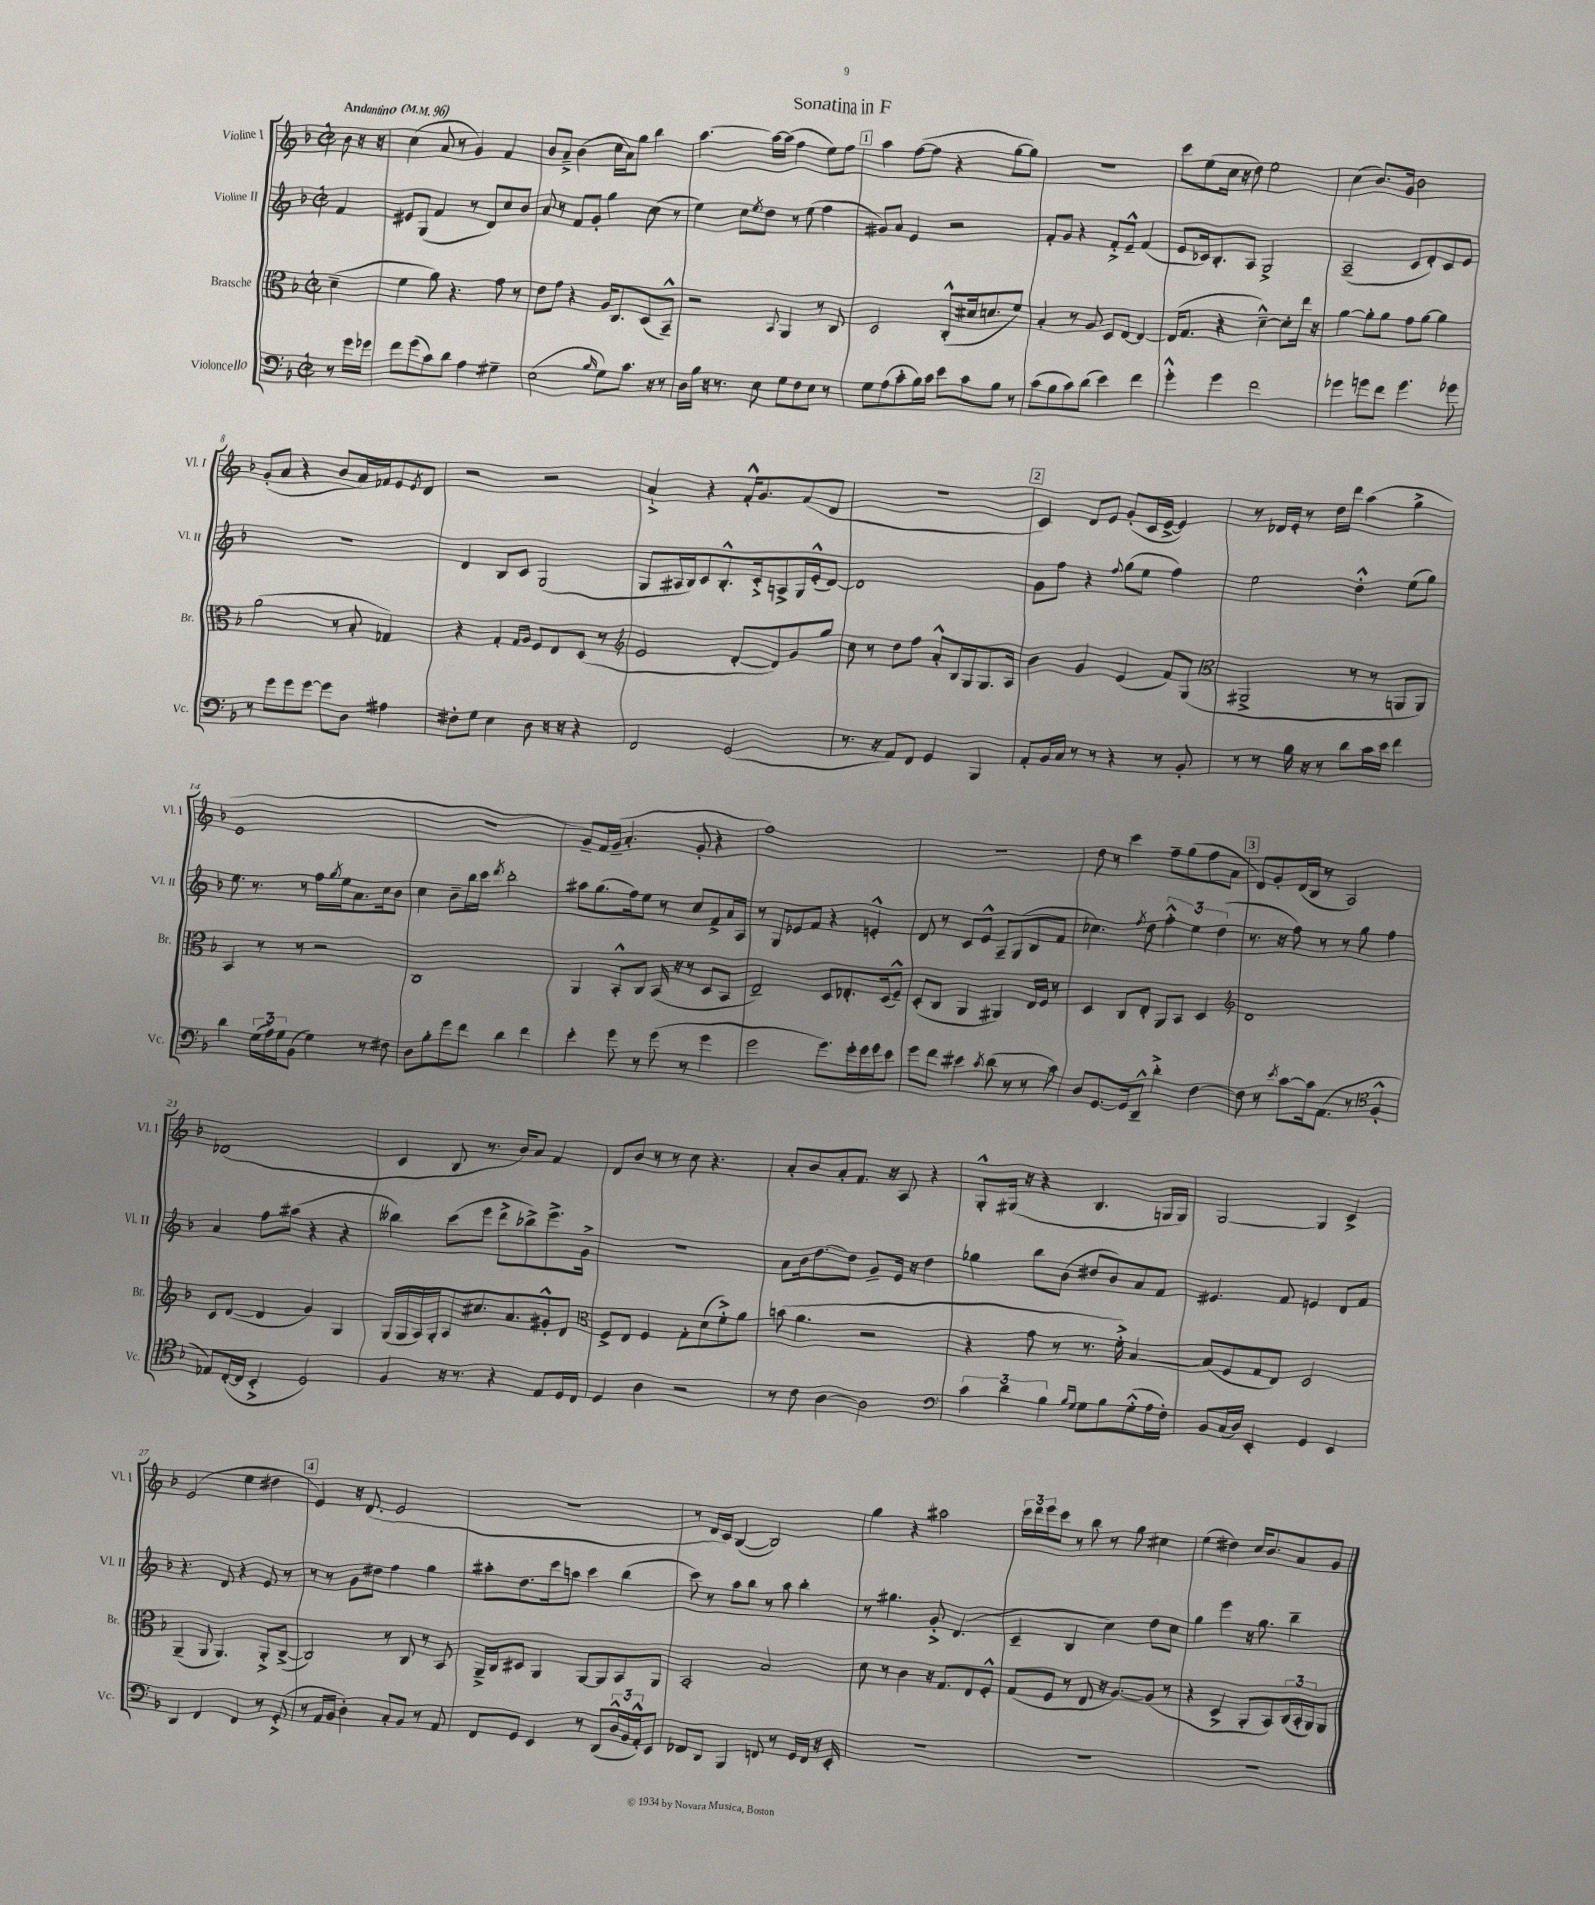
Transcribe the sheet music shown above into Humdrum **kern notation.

**kern	**kern	**kern	**kern
*staff4	*staff3	*staff2	*staff1
*clefF4	*clefC3	*clefG2	*clefG2
*k[b-]	*k[b-]	*k[b-]	*k[b-]
*M2/2	*M2/2	*M2/2	*M2/2
*met(c|)	*met(c|)	*met(c|)	*met(c|)
*MM96	*MM96	*MM96	*MM96
8r	(4d~\	4f/	8b-\
16g\LL	.	.	16r
16g-\JJ	.	.	16r
=	=	=	=
8f\L	4f\	8e#/L	(4cc\
(8g\	.	(8G/J	.
8c\)	8a\)	4f/	8a/
8d\J	4.r	.	8r
4A\	.	8r	4g/)
.	.	8d/L)	.
4G#~\	8g\	8cc/	4f/
.	8r	8b-/J	.
=	=	=	=
(2E\	8e\L	8a/	8b-/L
.	8g\J	8r	8a~^/J
.	4r	8f/L	(4b-\
.	.	8g'/J	.
16qqB-/	.	.	.
8G\L)	16A/LK	4gg\	16cc\LL
.	8.C/	.	16a\J)
8.c\J	.	.	8gg\J
.	(8D/	(8cc\	4bb-\
16r	.	.	.
8r	8BB-~^^/J)	8r	.
=	=	=	=
16D\LL	2r	4ee\)	[4.aa\
16B-\JJ	.	.	.
16r	.	.	.
8.r	.	.	.
.	.	8cc\L	.
.	.	8qee/	.
8E\	.	8dd\J	16aa\_LL
.	.	.	(16aa\]JJ
.	8qqBB-/	.	.
8G\L	4AA/	8r	4ff\
8F\	.	(8ee\	.
8E\J	8r	4ff\	8ee\L)
8r	8C/	.	8ff\J
=	=	=	=
8G\L	2D/	8g#/L)	4aa\
(8A\	.	8a/J	.
8c'\	.	4e/	([8ff\L
16B-\L)	.	.	8ff\]J
16c\JJ	.	.	.
8e\L	(8C'^^/L	2r	4r
8c\	16d#/k	.	.
.	8.d/	.	.
8B-\J	.	.	[8gg\L
8r	8f/J)	.	8gg\]J)
=	=	=	=
(8c\L	4B-'/	8f'/L	1r
8B-\	.	8g/J	.
8c\)	8r	4r	.
(8d\J	8A/	.	.
4e\)	8D/L	8f'^/L	.
.	[8E/J	8e~^^/J	.
4f\	4E/_	(4f/	.
=	=	=	=
4g'^^\	(16E/]LK	8e/L	8ccc\L
.	8.G/J	.	.
.	.	16c-/k)	(8ee\
.	.	8.B-'/	.
4g\	4r	.	16cc\Jk
.	.	.	16r
.	.	8A/J	8dd\)
2f\	[4d~^^\)	2G^/	2ee\
.	8d'\]L	.	.
.	16ee\Jk	.	.
.	16r	.	.
=	=	=	=
4g-\	[4a\	(2A~/	(4cc\
8g\L	8a'\]L	.	8.b-/L)
8f\J	8a\J	.	.
.	.	.	16g/Jk
4.g\	8g\L	8c/L	2b-\
.	[8a\J	8d'/)	.
.	4a\]	8c/	.
8g-\	.	8e/J	.
=	=	=	=
8r	(2a\	1r	(8g'/L
8g\L	.	.	8a/J
8g\	.	.	4r
[8g\J	.	.	.
8g\]L	8r	.	8b-/L
8D\J	8B-'/	.	16a/L)
.	.	.	16f-/J
4A#\	4G-/)	.	8e/
.	.	.	8qe/
.	.	.	8d/J
=	=	=	=
8F#'\L	4r	4d/	2r
8G\J	.	.	.
4E\	4G'/	8B-/L	.
.	.	8c/J	.
.	16qqG/LL	.	.
.	16qqA/JJ	.	.
8D\	8F/L	(2G/	2r
16r	8E/	.	.
16r	.	.	.
4r	(8D/J	.	.
.	8r	.	.
=	=	=	=
*	*clefG2	*	*
2FF/	2e/	8G/L	4a`^/
.	.	16A#/L	.
.	.	16B-/J)	.
.	.	8c/	4r
.	.	8.B-'^^/	.
(2GG/	[8d'/L	.	16f'^^/LK
.	.	16c'^/k	8.g/
.	8d/])	8A^/	.
.	8g/	16G/L	(8f/
.	.	(16e'^^/J	.
.	8gg/J	[8d/J)	8d/J
=	=	=	=
8.r	8cc\	1d]	1r
.	8r	.	.
16r	.	.	.
8AA/L)	8dd\L	.	.
8FF/J	8ff\J	.	.
4GG/	8a'^^/L	.	.
.	16B-/L	.	.
.	16G/J	.	.
4BBB-/	8.G/	.	.
.	16A/Jk	.	.
=	=	=	=
8AA'/L	4b-\	8g\L	4c/)
16BB-/L	.	8ff\J	.
16C/JJ	.	.	.
8r	4g/	4r	8d/L
8r	.	.	8e/J
.	.	8qqff/	.
4r	(4e/	(8gg\L	(8g'/L
.	.	8ee\J	16c/L
.	.	.	[16e^/JJ
8r	8f/L)	4ff\)	4e/])
8BB-'/	(8G/J	.	.
=	=	=	=
*	*clefC3	*	*
8r	2AA#^/	2ee\	8r
8r	.	.	16d-/LL
.	.	.	16e'/JJ
16B-\	.	.	8r
16r	.	.	.
8r	.	.	16dd\LL
.	.	.	16ddd\JJ
8d\L	8r	4dd'^^\	(4aa\
16c\L	8r	.	.
16e\JJ	.	.	.
4f\	8AA/L	(8ee\L	4gg^\
.	8AA/J)	8gg\J)	.
=	=	=	=
4d\	4BB-/	8.ee\	1e
.	.	8.r	.
(24G\LL	8r	.	.
24A\)	.	.	.
24G\J	.	.	.
(8BB-\J	8r	8r	.
4G\)	2r	16ff\LL	.
.	.	8qgg/	.
.	.	16ee\J	.
.	.	8.a\	.
8r	.	.	.
.	.	16cc\k	.
8F#\	.	8b-\J	.
=	=	=	=
8D\L	1C	4cc\	1r
8B-'\	.	.	.
8g\	.	8b-~\L	.
8f\J	.	16bb-\L	.
.	.	16ccc\JJ	.
.	.	8qddd/	.
4d\	.	2bb-'\	.
4f\	.	.	.
=	=	=	=
4e'\	4AA/	8aa#\L	8g~/L)
.	.	(8.gg\	16f/L
.	.	.	(16g~/JJ
8g\	8BB-'^^/L	.	4.a'/
.	.	16ff\k)	.
8r	8C/J	8ee\J	.
(8g\	(16BB-/	8r	.
.	16r	.	.
8r	8r	8cc/L	8g'/
4g\	8D/L	8f^/	4r
.	8BB-/J	16a/L	.
.	.	16A/JJ	.
=	=	=	=
2g\	2E~/)	8r	1ff)
.	.	8G/L	.
.	.	8e-/	.
.	.	8f/J	.
8.g\L)	8D/L	4r	.
.	8.E-'/	.	.
16g'\L	.	.	.
16g\	.	4e'^^/	.
16g\J	(16D/k	.	.
8e\J	8F~^^/J)	.	.
=	=	=	=
8g\L	(8D'/L	8d/	1r
8f\J	8C/J	8r	.
4e#\	4AA/	8c/L	.
.	.	8e^^/J	.
8qc/	.	.	.
(8d\	4AA#/)	8A~/L	.
8r	.	(8G/	.
8r	16E/LL	8B-/	.
.	16F/JJ	.	.
8c\)	8r	8f/J	.
=	=	=	=
8D/L	4D/	4.cc-\)	8dd\
[8.GG/	.	.	8r
.	8C/L	.	4ccc\
16GG/]k	.	.	.
.	.	8qff/	.
8DD~^^/J	8E'/J	8dd\	.
4d'^\	8AA/L	6ff'^^\	8ff~\L
.	8BB-/J	.	(8gg\
.	.	6ee\	.
[4F\	4D/	.	8ff\
.	.	(6dd\	.
.	.	.	8a\J
=	=	=	=
*	*clefG2	*	*
8F\]	1d	8.r	8d/L)
8r	.	.	8g'/
.	.	16r	.
8qe/	.	.	.
[8c\L	.	8ff\)	(16d/L
.	.	.	16B-/JJ
16c\]k	.	8r	8r
(8.AA\J	.	.	.
.	.	8r	2A/)
8r	.	8gg\	.
*clefC4	*	*	*
4F'^^/	.	4ff\	.
=	=	=	=
8E-/L)	8c/L	4a/	(1d-
([16C'/L	([8d/J	.	.
16C/]JJ	.	.	.
4BB-'^/	4d/]	8ff\L	.
.	.	(8aa#\J	.
2D/)	4g/)	4r	.
.	4G/	4r	.
=	=	=	=
4F/	(16G/LL	4bb--\)	4c/
.	16G/	.	.
.	16A/)	.	.
.	16G'/J	.	.
16r	8A/	(8ccc\L	8B-/
8.r	.	.	.
.	8.cc#/	8eee\J	8.r
4r	.	8ddd^\L	.
.	8.a/	.	16b-/LK)
.	.	8bb-^\)	8a/J
8E/L	8g#'^^/	8.eee^\	4f/
16D/L	8d/J	.	.
16C/JJ	.	16g^\Jk	.
=	=	=	=
*	*clefC3	*	*
4D/	8F^/L	1r	8d/L
.	8E/J	.	8b-/J
4A\	4F/	.	8r
.	.	.	8r
2r	8G'\L	.	8cc\
.	(8d\	.	4.r
.	8f'^\)	.	.
.	8a\J	.	.
=	=	=	=
8r	(8b\	8a\L	8a'/L
8c\	4.a\	16b-\k	8b-/
.	.	[8.dd\	.
[4A\	.	.	8a'/
.	.	8dd\]J	8.f/J
2A\]	2r	8g~/L	.
.	.	.	16r
.	.	16e/Jk	8A/
.	.	16r	.
.	.	4dd\	4r
=	=	=	=
*clefF4	*	*	*
6c\	4r	4gg-\	8G'^^/L
.	.	.	(16G#/Jk
6d\	.	.	.
.	.	.	16r
.	8g\	8bb-\L	4r
6B-\	.	.	.
.	8r	(8b-\J	.
16qqB-/LL	.	.	.
16qqG/JJ	.	.	.
8G\L	8.r	8dd#/L	4.B-/
8B-\	.	8b-/)	.
.	16f'^\)	.	.
(8G'^^\	[4B-/	8a/	.
16A\L	.	8f/J	16G/LL
16F'\JJ)	.	.	16G/JJ)
=	=	=	=
8BB-/L	(8B-/]L	4.e#/	[2G/
(16C/L	8F/	.	.
16D/JJ)	.	.	.
4EE'/	8G/	.	.
.	8E/J)	8f/	.
4GG/	2D/	4e/	4G/]
4EE/	.	8d/L	4c^/
.	.	8f/J	.
=	=	=	=
4DD/	(4AA~/	4.r	(2e/
4FF/	8AA/	.	.
.	4.AA/)	8d/	.
4FF/	.	4r	4ee\
8r	8AA'^/L	8e/	4dd#\
(8GG'^/	([8C^/J	8r	.
=	=	=	=
8r	2C/])	8r	4e/)
16AA/LL	.	8r	.
16BB-/JJ	.	.	.
4D'\)	.	8g\L	16r
.	.	.	(8.d/
.	.	8dd#\J	.
8C'/L	8r	4ff\	2e/
8BB-/J	8C/	.	.
8r	8r	4gg\	.
8AA/	8BB-/	.	.
=	=	=	=
8FF/L	16AA~^/LL	8aa#'\L	1r
.	16C/J	.	.
8GG/J	8D#/J	8.dd\	.
4EE/	4AA/	.	.
.	.	16ccc\k	.
.	.	8aa\J	.
8r	[8AA/L	4ccc\	.
(8DD/L	8AA/]	.	.
24D^^/L	8BB-/	(4bb-\	.
24BB-/	.	.	.
24AA'^^/J)	.	.	.
8EE/J	8AA/J	.	.
=	=	=	=
8FF-/L	2BB-'/	8ccc\)	8r
8DD/J	.	8r	16d/LL
.	.	.	16c/JJ)
4BBB-/	.	8aa\L	([4B-/
.	.	8bb-\J	.
8FF/	2B-/	8r	2B-/])
8r	.	8aa\	.
16GG/LL	.	4bb-'\	.
16FF/JJ	.	.	.
16r	.	.	.
16EE'/	.	.	.
=	=	=	=
1r	8d\	8r	4gg\
.	8r	4.gg#\	.
.	4c\	.	4r
.	16r	8g'^/	2aa#\
.	8.G/L	.	.
.	.	(4.d/	.
.	8E/	.	.
.	8F'^^/J	.	.
=	=	=	=
1r	(8G/L	4c~/	24ccc\LL
.	.	.	24ddd\
.	.	.	24eee\J
.	8F/J	.	8ccc\J
.	8r	4B-/	8r
.	8E/	.	8bb-\
.	16r	4cc\)	8r
.	[8.A/L)	.	.
.	.	.	8gg\
.	(8A/]J	8dd\L	4cc#\
.	8r	8cc\J	.
=	=	=	=
1r	4r	4gg\	(4ee\
.	4D^/	4eee\	4dd#\)
.	8AA'/L	16r	16cc/LK
.	.	8.gg\	8.b-/
.	8BB-/)	.	.
.	(24C/L	4bb-~\	8a/
.	24BB-'/	.	.
.	24AA/J)	.	.
.	8AA/J	.	8g/J
==	==	==	==
*-	*-	*-	*-
